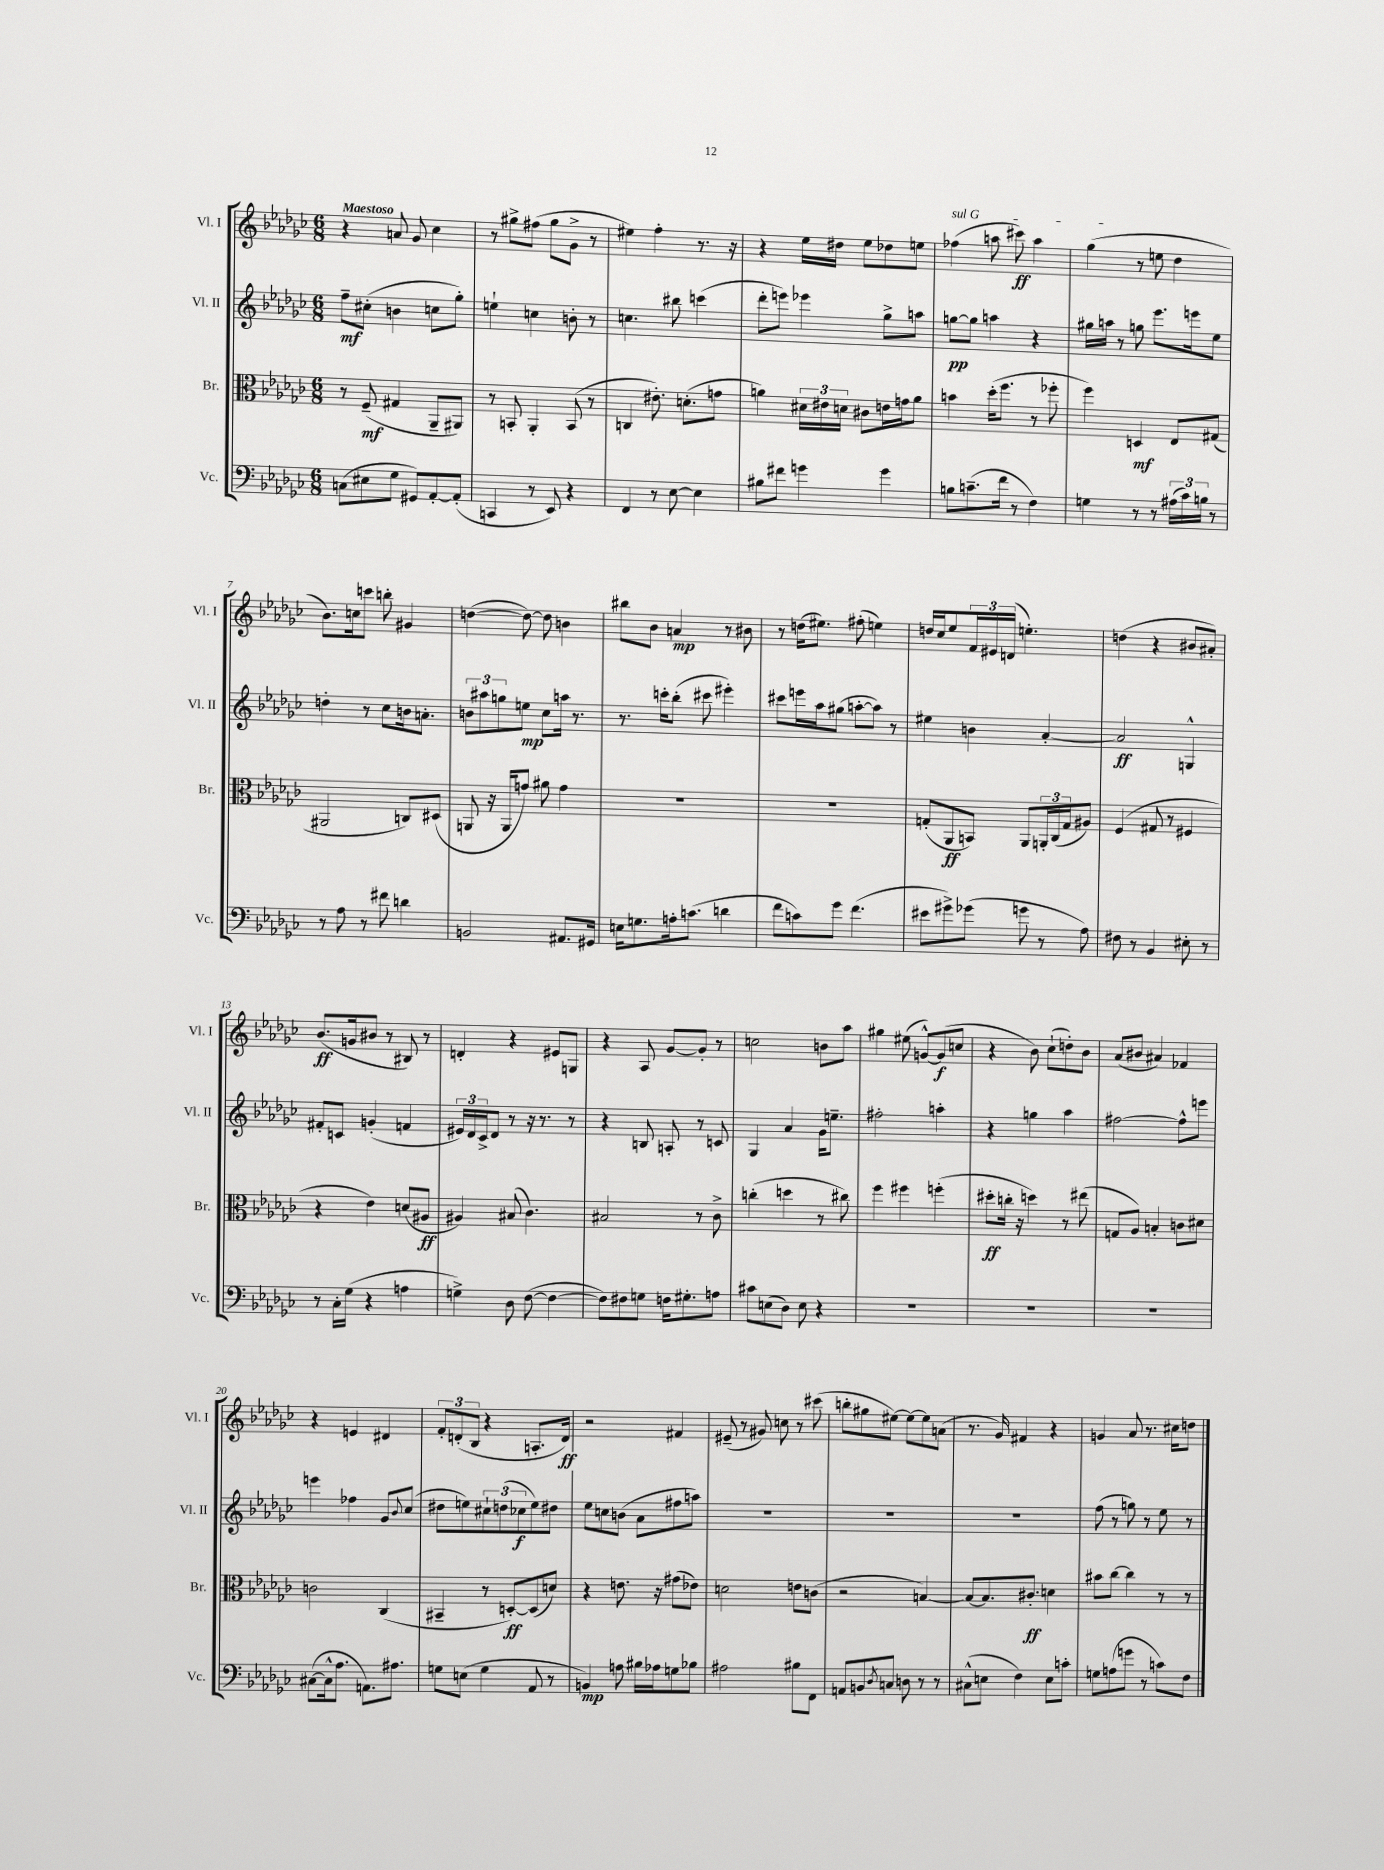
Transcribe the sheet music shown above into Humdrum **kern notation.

**kern	**dynam	**kern	**dynam	**kern	**dynam	**kern	**dynam
*part4	*part4	*part3	*part3	*part2	*part2	*part1	*part1
*staff4	*staff4	*staff3	*staff3	*staff2	*staff2	*staff1	*staff1
*I"Vc.	*	*I"Br.	*	*I"Vl. II	*	*I"Vl. I	*
*I'Vc.	*	*I'Br.	*	*I'Vl. II	*	*I'Vl. I	*
*clefF4	*	*clefC3	*	*clefG2	*	*clefG2	*
*k[b-e-a-d-g-c-]	*	*k[b-e-a-d-g-c-]	*	*k[b-e-a-d-g-c-]	*	*k[b-e-a-d-g-c-]	*
*M6/8	*	*M6/8	*	*M6/8	*	*M6/8	*
=1	=1	=1	=1	=1	=1	=1	=1
!	!	!	!	!	!	!LO:TX:a:B:t=Maestoso	!
(8Cn\L	.	8r	.	8ff~\L	mf	4r	.
8E#X\	.	(8F~/	mf	(8cc#X'\J	.	.	.
8G-\J	.	4G#X/	.	4bn\	.	8an/	.
8GG#X/L)	.	.	.	.	.	8g-/	.
[8AA-'/	.	8AA-~/L	.	8ccn\L	.	4cc-\	.
(8AA-'/J]	.	8AA#X/J)	.	8gg-'\J)	.	.	.
=2	=2	=2	=2	=2	=2	=2	=2
4CCn/	.	8r	.	4een`\	.	8r	.
.	.	8BBn'/	.	.	.	8gg#X^\L	.
8r	.	4AA-'/	.	4ccn\	.	(8ff#X\J	.
8EE-/)	.	.	.	.	.	8gg#\L	.
4r	.	(8BB/	.	8bn'\	.	8g-^\J	.
.	.	8r	.	8r	.	8r	.
=3	=3	=3	=3	=3	=3	=3	=3
4FF/	.	4Cn/	.	4.ccn\	.	4ee#X\)	.
8r	.	8.e#X'\)	.	.	.	4ff'\	.
[8E-\	.	.	.	8bb#X\	.	.	.
.	.	(8.dn'\L	.	.	.	.	.
4E-\]	.	.	.	(4cccn\	.	8.r	.
.	.	8gn\J	.	.	.	.	.
.	.	.	.	.	.	16r	.
=4	=4	=4	=4	=4	=4	=4	=4
8B#X\L	.	4an\)	.	8ddd-'\L	.	4r	.
8f#X\J	.	.	.	8eeen\J)	.	.	.
4gn\	.	24d#X\LL	.	4eee-X\	.	16ee-\LL	.
.	.	24e#X\	.	.	.	.	.
.	.	.	.	.	.	16dd#X\JJ	.
.	.	24dn\JJ	.	.	.	.	.
.	.	8c#X\L	.	.	.	8ee-\L	.
4g\	.	16en\L	.	8gg-^\L	.	8dd-X\	.
.	.	16gn\J	.	.	.	.	.
.	.	8a\J	.	8aan\J	.	8een\J	.
=5	=5	=5	=5	=5	=5	=5	=5
!	!	!	!	!	!	!LO:TX:a:i:t=sul G	!
8Bn\L	.	4bn\	.	[8ggn\L	pp	(4ff-X\	.
(8.cn~\	.	.	.	8gg\J]	.	.	.
.	.	(16dd-'\KL	.	4aan\	.	8aan\	.
16f\Jk	.	8.ff\J	.	.	.	.	.
8r	.	.	.	.	.	8ccc#X\)	ff
4F\)	.	8r	.	4r	.	4aa\	.
.	.	8ff-X'\	.	.	.	.	.
=6	=6	=6	=6	=6	=6	=6	=6
4Gn\	.	4ff\)	.	16gg#X\LL	.	(4gg-\	.
.	.	.	.	16aan\JJ	.	.	.
.	.	.	.	8r	.	.	.
8r	.	4Dn/	mf	8ggn\	.	8r	.
8r	.	.	.	8.eee-\L	.	8een\	.
(24A#X\LL	.	8E-/L	.	.	.	4dd-\	.
24c-\)	.	.	.	.	.	.	.
.	.	.	.	16eeen\k	.	.	.
24Bn\JJ	.	.	.	.	.	.	.
8r	.	(8G#X/J	.	8ee-\J	.	.	.
!!LO:LB:g=z
=7	=7	=7	=7	=7	=7	=7	=7
8r	.	2AA#X/	.	4ddn'\	.	8.b-\L)	.
8A-\	.	.	.	.	.	.	.
.	.	.	.	.	.	16ccn\k	.
8r	.	.	.	8r	.	8cccn\J	.
8f#X\	.	.	.	8cc-\L	.	8bbn'\	.
4dn\	.	8Cn/L)	.	16bn\k	.	4g#X/	.
.	.	.	.	8.an'\J	.	.	.
.	.	(8D#X/J	.	.	.	.	.
=8	=8	=8	=8	=8	=8	=8	=8
2BBn/	.	8AAn/	.	12bn\L	.	([4ddn\	.
.	.	.	.	12aa#X\	.	.	.
.	.	16r	.	.	.	.	.
.	.	.	.	12ggn\	.	.	.
.	.	16AA/KL	.	.	.	.	.
.	.	8gn/J)	.	8een\J	mp	8dd\_)	.
.	.	8a#X\	.	8cc-\L	.	8dd\]	.
8.AA#X/L	.	4g\	.	16aan\Jk	.	4bn\	.
.	.	.	.	8.r	.	.	.
16GG#X/Jk	.	.	.	.	.	.	.
=9	=9	=9	=9	=9	=9	=9	=9
16En\KL	.	2.r	.	8.r	.	8bb#X\L	.
8.Gn\	.	.	.	.	.	.	.
.	.	.	.	.	.	8b-\J	.
.	.	.	.	16cccn'\KL	.	.	.
16An'\k	.	.	.	(8bb-'\J	.	4an/	mp
(8.cn\J	.	.	.	.	.	.	.
.	.	.	.	8ccc#X\	.	.	.
4dn\	.	.	.	4eee#X'\)	.	8r	.
.	.	.	.	.	.	8b#X\	.
=10	=10	=10	=10	=10	=10	=10	=10
8f\L	.	2.r	.	8ccc#X\L	.	8r	.
8cn\)	.	.	.	16eeen\L	.	(16ddn\KL	.
.	.	.	.	16aa-\J	.	8.ee#X\J)	.
8g-\J	.	.	.	(8gg#X\J	.	.	.
(4.f\	.	.	.	[8aan'\L	.	(8ff#X'\	.
.	.	.	.	8aa\J])	.	4een\)	.
.	.	.	.	8r	.	.	.
=11	=11	=11	=11	=11	=11	=11	=11
8e#X\L	.	(8Gn'/L	.	4ee#X\	.	16ddn/LL	.
.	.	.	.	.	.	16cc-/J	.
8g#X^\)	.	8AA-/	ff	.	.	8ee-/	.
(8g-X\J	.	8BBn/J)	.	4bn\	.	24f/L	.
.	.	.	.	.	.	24e#X/	.
.	.	.	.	.	.	(24dn/JJ	.
8gn\	.	8AA-/L	.	.	.	4.een'\)	.
8r	.	24AAn'/L	.	[4a-'/	.	.	.
.	.	(24C-/	.	.	.	.	.
.	.	24G/J	.	.	.	.	.
8A-\)	.	8A#X/J)	.	.	.	.	.
=12	=12	=12	=12	=12	=12	=12	=12
8F#X\	.	(4F/	.	2a-/]	ff	(4ddn\	.
8r	.	.	.	.	.	.	.
4BB-/	.	8G#X/	.	.	.	4r	.
.	.	8r	.	.	.	.	.
8E#X'\	.	4F#X/	.	4Gn^^/	.	8b#X/L	.
8r	.	.	.	.	.	8a#X'/J)	.
!!LO:LB:g=z
=13	=13	=13	=13	=13	=13	=13	=13
8r	.	4r	.	8f#X'/L	.	(8.b-/L	ff
16C-'\LL	.	.	.	8cn/J	.	.	.
(16G-\JJ	.	.	.	.	.	16gn/k	.
4r	.	4e-\)	.	(4gn'/	.	8b#X/J	.
.	.	.	.	.	.	8r	.
4An\	.	(8dn/L	.	4fn/	.	8B#X/)	.
.	.	8A#X/J	ff	.	.	8r	.
=14	=14	=14	=14	=14	=14	=14	=14
4Gn^\)	.	4A#X/)	.	24e#X/LL)	.	4dn'/	.
.	.	.	.	24d-/	.	.	.
.	.	.	.	24c-^/J	.	.	.
.	.	.	.	8d-/J	.	.	.
8D-\	.	(8B#X/	.	8r	.	4r	.
([8F\	.	4.c-\)	.	16r	.	.	.
.	.	.	.	8.r	.	.	.
4F\_	.	.	.	.	.	8e#X/L	.
.	.	.	.	8r	.	8Gn/J	.
=15	=15	=15	=15	=15	=15	=15	=15
8F\L])	.	2B#X/	.	4r	.	4r	.
8F#X\	.	.	.	.	.	.	.
8Gn\J	.	.	.	8Bn/	.	8A-/	.
16Fn\KL	.	.	.	8An'/	.	[8g-/L	.
8.G#X'\	.	.	.	.	.	.	.
.	.	8r	.	8r	.	8g-'/J]	.
8An\J	.	8c-^\	.	8cn/	.	8r	.
=16	=16	=16	=16	=16	=16	=16	=16
8c#X\L	.	(4ccn'\	.	4G-/	.	2ccn\	.
(8En\	.	.	.	.	.	.	.
8D-\J)	.	4ddn\	.	4a-/	.	.	.
8E\	.	.	.	.	.	.	.
4r	.	8r	.	16g-\KL	.	8bn\L	.
.	.	.	.	8.een~\J	.	.	.
.	.	8cc#X\)	.	.	.	8aa-\J	.
=17	=17	=17	=17	=17	=17	=17	=17
2.r	.	4ff\	.	2ff#X'\	.	4gg#X\	.
.	.	4ff#X\	.	.	.	(8ee#X\	.
.	.	.	.	.	.	[8gn^^/L)	.
.	.	(4ffn'\	.	4aan'\	.	(8g/]	f
.	.	.	.	.	.	8ccn/J	.
=18	=18	=18	=18	=18	=18	=18	=18
2.r	.	8dd#X'\L	ff	4r	.	4r	.
.	.	16ccn'\Jk	.	.	.	.	.
.	.	16r	.	.	.	.	.
.	.	4ddn\)	.	4ggn\	.	8b-\)	.
.	.	.	.	.	.	(8cc-`\L	.
.	.	8r	.	4aa-\	.	8ddn'\)	.
.	.	(8ee#X\	.	.	.	8b-\J	.
=19	=19	=19	=19	=19	=19	=19	=19
2.r	.	8Gn/L	.	[2ff#X\	.	(8a-/L	.
.	.	8A-/J)	.	.	.	8b#X/J	.
.	.	4Bn'/	.	.	.	4a#X/)	.
.	.	8cn\L	.	8ff#^^\L]	.	4f-X/	.
.	.	8d#X\J	.	8eeen\J	.	.	.
!!LO:LB:g=z
=20	=20	=20	=20	=20	=20	=20	=20
([8C#X\L	.	2cn\	.	4eeen\	.	4r	.
16C#^^\k]	.	.	.	.	.	.	.
8.A-\J	.	.	.	.	.	.	.
.	.	.	.	4ff-X\	.	4en/	.
8.AAn\L)	.	.	.	.	.	.	.
.	.	(4C-/	.	8g-/L	.	4d#X/	.
8.A#X\J	.	.	.	.	.	.	.
.	.	.	.	8qqb-/	.	.	.
.	.	.	.	(8cc-/J	.	.	.
=21	=21	=21	=21	=21	=21	=21	=21
8Gn\L	.	4BB#X~/	.	8dd#X\L	.	12f'/L	.
.	.	.	.	.	.	(12dn'/	.
(8En\J	.	.	.	8een\)	.	.	.
.	.	.	.	.	.	12B-/J	.
4G\	.	8r	.	12cc#X`\	.	4r	.
.	.	.	.	(12ddn\	.	.	.
.	.	[8Dn'/L)	ff	.	.	.	.
.	.	.	.	12cc-X\	f	.	.
8AA-/	.	(8D/]	.	8ee\)	.	8.An'/L	.
8r	.	8dn/J)	.	8dd#X\J	.	.	.
.	.	.	.	.	.	16d/Jk)	ff
=22	=22	=22	=22	=22	=22	=22	=22
4BBn/)	mp	4r	.	8ee-\L	.	2r	.
.	.	.	.	8ccn\	.	.	.
8An\	.	8.en\	.	(8bn\J	.	.	.
16B#X\LL	.	.	.	8a-\L	.	.	.
16A-X\J	.	16r	.	.	.	.	.
8Gn\	.	(8g#X\L	.	8ff#X\	.	4f#X/	.
8B-X\J	.	8e-X\J)	.	8aan\J)	.	.	.
=23	=23	=23	=23	=23	=23	=23	=23
2A#X\	.	2dn\	.	2.r	.	(8e#X~/	.
.	.	.	.	.	.	8r	.
.	.	.	.	.	.	8g#X/)	.
.	.	.	.	.	.	8ccn\	.
8B#X\L	.	8en\L	.	.	.	8r	.
8FF\J	.	(8cn\J	.	.	.	(8ccc#X\	.
=24	=24	=24	=24	=24	=24	=24	=24
8AAn/L	.	2r	.	2.r	.	8bbn'\L	.
8BBn/	.	.	.	.	.	8gg#X\	.
8qD-/	.	.	.	.	.	.	.
8Cn/J	.	.	.	.	.	[8ee#X\J)	.
8Dn\	.	.	.	.	.	8ee#\L_	.
8r	.	[4Bn/)	.	.	.	8ee#\]	.
8r	.	.	.	.	.	(8an\J	.
=25	=25	=25	=25	=25	=25	=25	=25
(8C#X^^\L	.	8B/L_	.	2.r	.	8.r	.
8En\J	.	8.B/]	.	.	.	.	.
.	.	.	.	.	.	16g-/)	.
4F\)	.	.	.	.	.	4f#X/	.
.	.	8.c#X'/J	ff	.	.	.	.
8E\L	.	4dn\	.	.	.	4r	.
8cn'\J	.	.	.	.	.	.	.
=26	=26	=26	=26	=26	=26	=26	=26
8Gn\L	.	8b#X\L	.	(8ff\	.	4gn/	.
(8An\	.	[8cc-\J	.	8r	.	.	.
8gn\J	.	4cc-\]	.	8ggn\)	.	8a-/	.
8r	.	.	.	8r	.	8.r	.
8cn\L)	.	8r	.	8ee-\	.	.	.
.	.	.	.	.	.	16cc#X\KL	.
8F\J	.	8r	.	8r	.	8ddn\J	.
==	==	==	==	==	==	==	==
*-	*-	*-	*-	*-	*-	*-	*-
